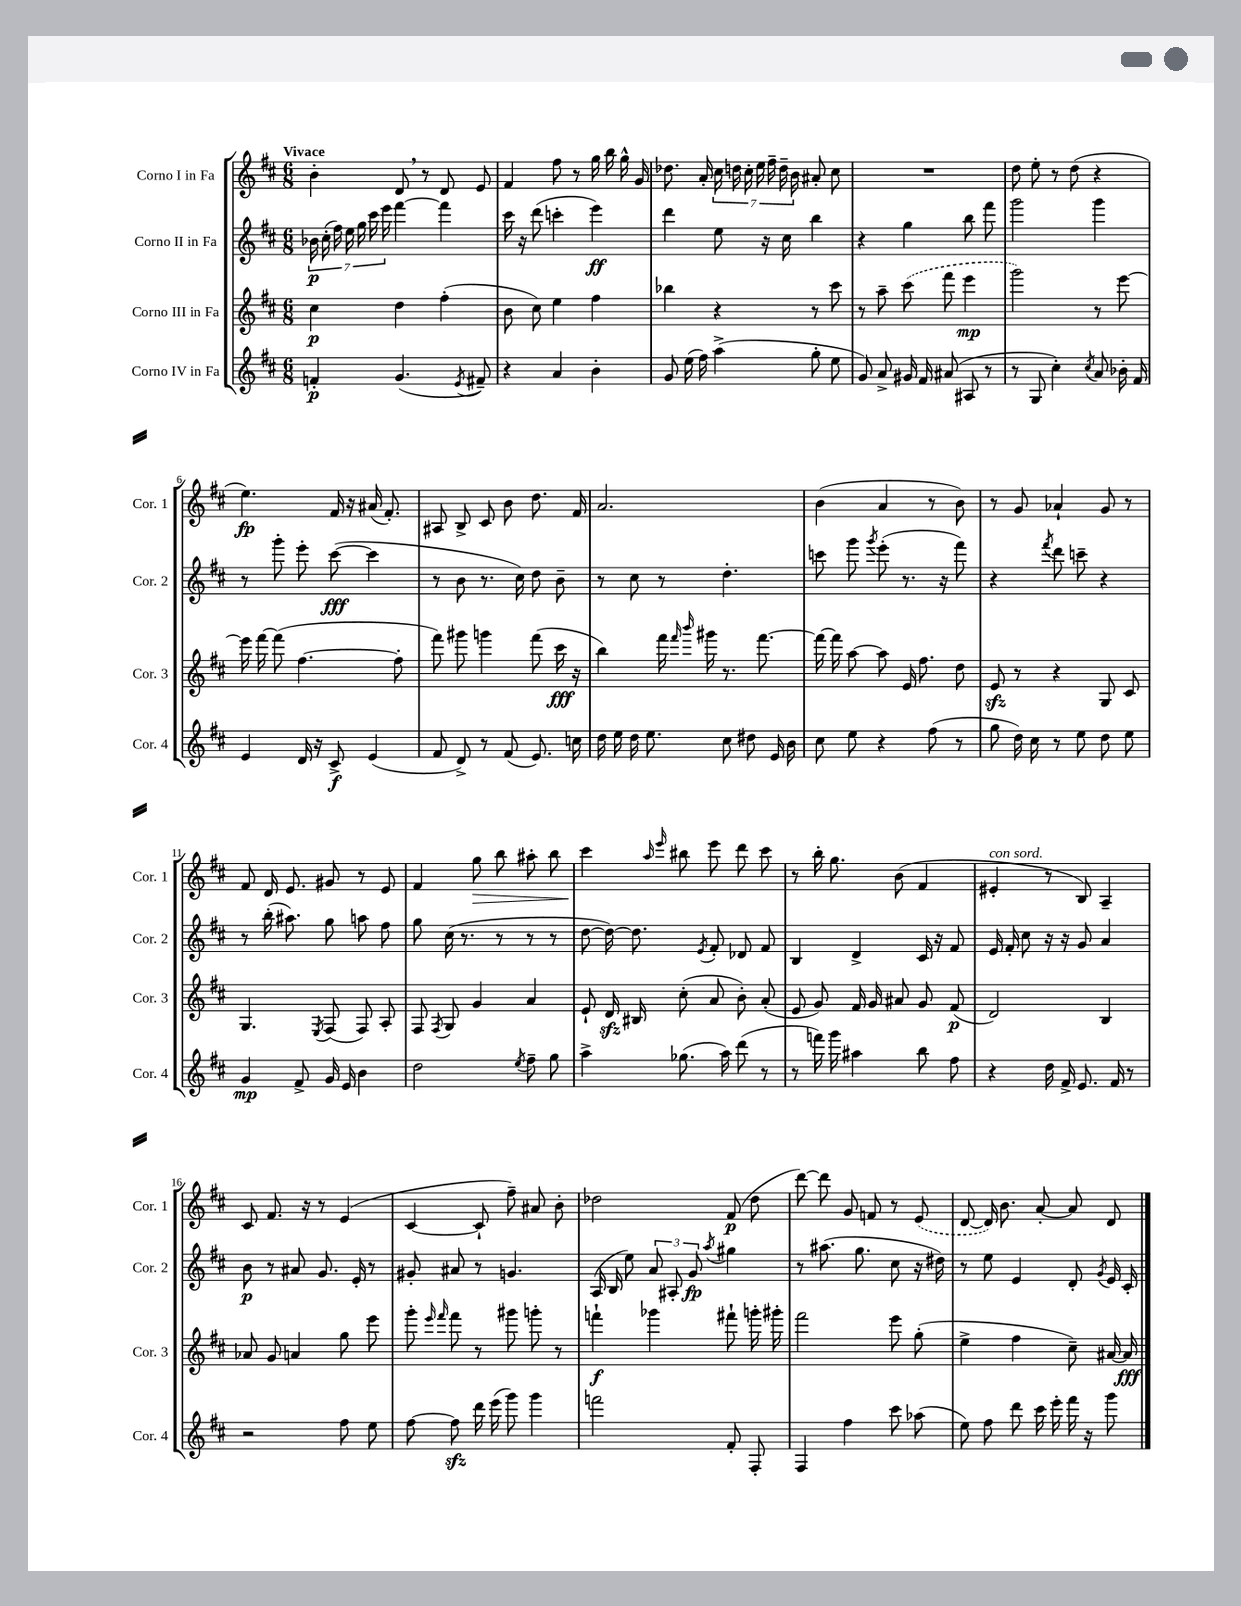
<<
\new StaffGroup <<
\new Staff = "s0" \with { instrumentName = "Corno I in Fa" shortInstrumentName = "Cor. 1" } {
    \clef treble \key d \major \numericTimeSignature \time 6/8 \tempo "Vivace"
    \autoBeamOff b'4-. d'8 \breathe r8 d'8 e'8 |
    fis'4 fis''8 r8 g''16 b''16 g''16-^ g'16 |
    des''8. a'16-. \tuplet 7/4 { cis''16 d''16 cis''16-. e''16 fis''16-- d''16-- b'16 } ais'8-. cis''8 |
    R2. |
    d''8 e''8-. r8 d''8( r4 |
    e''4.\fp) fis'16 r16 ais'16( fis'8.-.) |
    ais8 b8-> cis'8 b'8 d''8. fis'16 |
    a'2. |
    b'4( a'4 r8 b'8) |
    r8 g'8 aes'4-! g'8 r8 |
    fis'8 d'16 e'8. gis'8 r8 e'8 |
    fis'4 g''8\> b''8 ais''8-. b''8 |
    cis'''4\! \grace { a''16 e'''16 } bis''8 e'''8 d'''8 cis'''8 |
    r8 b''16-. g''8. b'8( fis'4 |
    eis'4-.^\markup { \italic "con sord." } r8 b8) a4-- |
    cis'8 fis'8. r16 r8 e'4( |
    cis'4~ cis'8-! fis''8--) ais'8 b'8-. |
    des''2 fis'8\p( des''8 |
    d'''8~) d'''8 g'8 f'8 r8 \once \slurDashed e'8( |
    d'8~ d'16) b'8. a'8~-. a'8 d'8 \bar "|." |
}
\new Staff = "s1" \with { instrumentName = "Corno II in Fa" shortInstrumentName = "Cor. 2" } {
    \clef treble \key d \major \numericTimeSignature \time 6/8
    \autoBeamOff \tuplet 7/4 { bes'16\p cis''16-.( fis''16) e''16 g''16 cis'''16 e'''16 } fis'''4~ fis'''4 |
    cis'''16 r16 d'''8( c'''4-. e'''4\ff) |
    d'''4 e''8 r16 cis''16 b''4 |
    r4 g''4 b''8 fis'''8 |
    g'''2 g'''4 |
    r8 g'''8-. e'''8-. cis'''8~\fff( cis'''4 |
    r8 b'8 r8. cis''16) d''8 b'8-- |
    r8 cis''8 r8 d''4.-. |
    c'''8 g'''8 \acciaccatura { g'''8 } e'''8-.( r8. r16 fis'''8) |
    r4 \acciaccatura { fis'''8 } d'''8 c'''8-- r4 |
    r8 b''16-.( ais''8.) g''8 a''8 fis''8 |
    g''8 cis''16( r8. r8 r8 r8 |
    d''8~ d''16~) d''8. \acciaccatura { e'8 } fis'8-. des'8 fis'8 |
    b4 d'4-> cis'16 r16 fis'8 |
    e'16 fis'16-. cis''8 r16 r16 g'8 a'4 |
    b'8\p r8 ais'8 g'8. e'16-. r8 |
    gis'8-. ais'8 r8 g'4. |
    a16( b16 e''8) \tuplet 3/2 { a'8 ais8-. g'8\fp } \acciaccatura { a''8 } gis''4 |
    r8 ais''8.( g''8. cis''8 r16 dis''16) |
    r8 e''8 e'4 d'8-. \acciaccatura { g'8 } e'16 cis'16-. \bar "|." |
}
\new Staff = "s2" \with { instrumentName = "Corno III in Fa" shortInstrumentName = "Cor. 3" } {
    \clef treble \key d \major \numericTimeSignature \time 6/8
    \autoBeamOff cis''4\p d''4 fis''4-.( |
    b'8 cis''8) e''4 fis''4 |
    bes''4 r4 r8 cis'''8 |
    r8 a''8-- \once \slurDashed cis'''8( fis'''8 e'''4\mp |
    g'''2) r8 e'''8~ |
    e'''16 fis'''16~ fis'''8( fis''4.~ fis''8-. |
    fis'''8) gis'''8 g'''4 fis'''8( cis'''16\fff r16 |
    b''4) fis'''16 \grace { fis'''16 b'''16 } gis'''16 r8. fis'''8.~ |
    fis'''16~ fis'''16 a''8~ a''8 e'16 fis''8. d''8 |
    e'8\sfz r8 r4 g8 cis'8 |
    g4. \acciaccatura { e8 } fis8( fis8) a8-. |
    fis8 \acciaccatura { fis8 } g8 g'4 a'4 |
    e'8-! d'16\sfz bis16 cis''8-.( a'8 b'8-.) a'8-.( |
    e'8 g'8) fis'16 g'16 ais'8 g'8 fis'8\p( |
    d'2) b4 |
    aes'8 g'8 a'4 g''8 e'''8 |
    g'''8-. \grace { e'''16 fis'''16 } fis'''8 r8 gis'''8 g'''8-. r8 |
    f'''4-!\f ges'''4 fis'''8-! g'''16-. gis'''16-. |
    fis'''2 e'''8 g''8-.( |
    e''4-> fis''4 cis''8--) ais'16~ ais'16\fff \bar "|." |
}
\new Staff = "s3" \with { instrumentName = "Corno IV in Fa" shortInstrumentName = "Cor. 4" } {
    \clef treble \key d \major \numericTimeSignature \time 6/8
    \autoBeamOff f'4-.\p g'4.( \acciaccatura { e'8 } fis'8--) |
    r4 a'4 b'4-. |
    g'8 e''16( fis''16) a''4->( g''8-. e''8 |
    g'8) a'8-> gis'16 fis'16 ais'8( ais8 r8 |
    r8 g8 cis''4-.) \acciaccatura { cis''8 } a'8 bes'16-. fis'16 |
    e'4 d'16 r16 cis'8->\f e'4( |
    fis'8 d'8->) r8 fis'8( e'8.) c''16 |
    d''16 e''16 d''16 e''8. cis''8 dis''8 e'16 b'16 |
    cis''8 e''8 r4 fis''8( r8 |
    g''8 d''16) cis''16 r8 e''8 d''8 e''8 |
    g'4\mp fis'8-> g'16 e'16 b'4 |
    d''2 \acciaccatura { e''8 } fis''8-- g''8 |
    a''4-> ges''8.( a''16) d'''8( r8 |
    r8 f'''16) g'''16 ais''4 b''8 fis''8 |
    r4 d''16 fis'16-> e'8. fis'16 r8 |
    r2 fis''8 e''8 |
    fis''8~ fis''8\sfz d'''16 e'''16( g'''8) g'''4 |
    f'''2 fis'8-. fis8-. |
    fis4 fis''4 cis'''8 aes''8( |
    e''8) fis''8 d'''8 cis'''16 e'''16-. fis'''16 r16 g'''8 \bar "|." |
}
>>
>>
